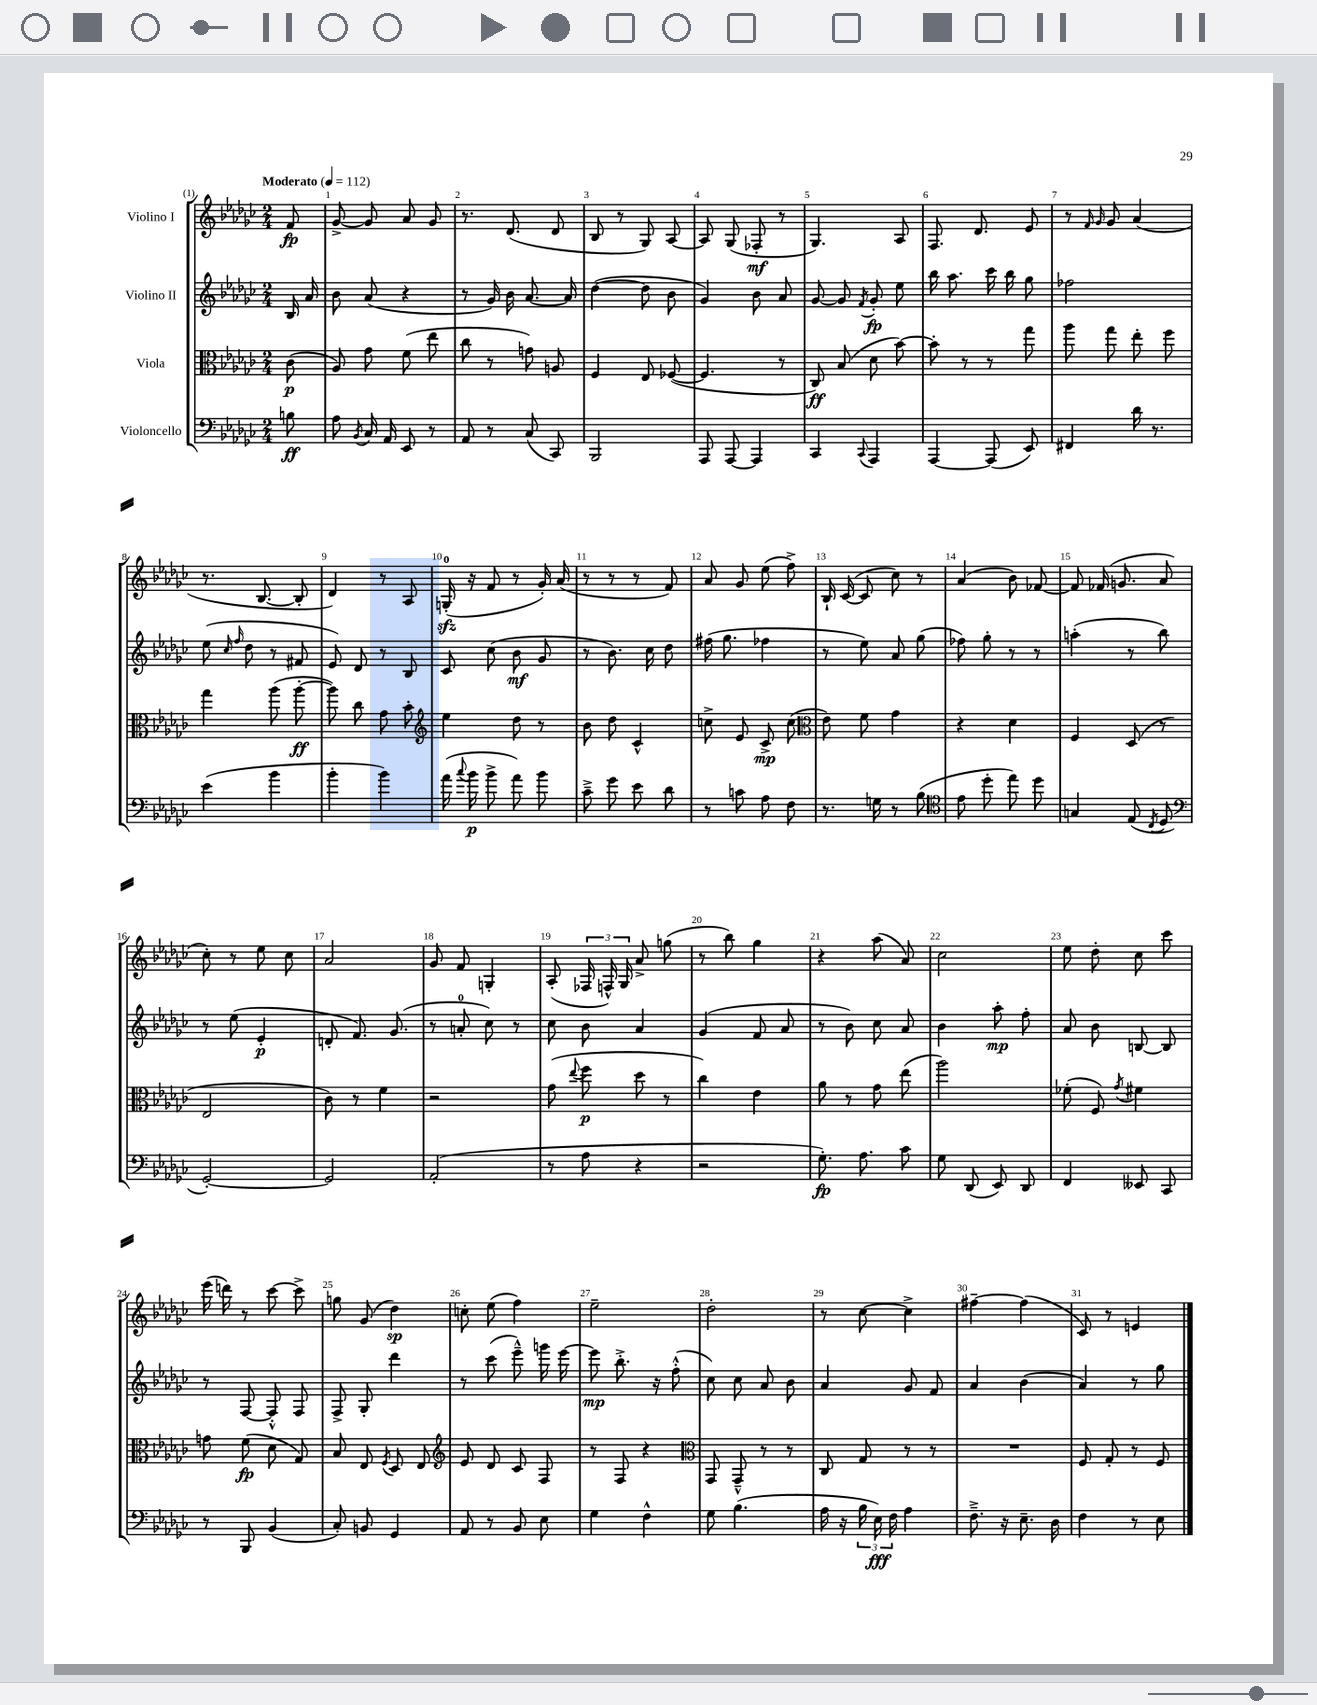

**kern	**dynam	**kern	**dynam	**kern	**dynam	**kern	**dynam
*part4	*part4	*part3	*part3	*part2	*part2	*part1	*part1
*staff4	*staff4	*staff3	*staff3	*staff2	*staff2	*staff1	*staff1
*I"Violoncello	*	*I"Viola	*	*I"Violino II	*	*I"Violino I	*
*clefF4	*	*clefC3	*	*clefG2	*	*clefG2	*
*k[b-e-a-d-g-c-]	*	*k[b-e-a-d-g-c-]	*	*k[b-e-a-d-g-c-]	*	*k[b-e-a-d-g-c-]	*
*M2/4	*	*M2/4	*	*M2/4	*	*M2/4	*
*MM112	*	*MM112	*	*MM112	*	*MM112	*
=	=	=	=	=	=	=	=
!	!	!	!	!	!	!LO:TX:a:B:t=Moderato	!
8Bn\	ff	(8c-\	p	16B-/	.	8f/	fp
.	.	.	.	16a-/	.	.	.
=1	=1	=1	=1	=1	=1	=1	=1
8A-\	.	8A-/)	.	8b-\	.	[8g-^/	.
8qBB-/	.	.	.	.	.	.	.
16C-/	.	8g-\	.	(8a-/	.	8g-/]	.
16AA-/	.	.	.	.	.	.	.
8EE-/	.	(8f\	.	4r	.	8a-/	.
8r	.	8ee-\	.	.	.	8g-/	.
=2	=2	=2	=2	=2	=2	=2	=2
8AA-/	.	8cc-\	.	8r	.	8.r	.
8r	.	8r	.	16g-/)	.	.	.
.	.	.	.	16b-\	.	(8.d-/	.
(8C-/	.	8gn\)	.	[8.a-/	.	.	.
8CC-/)	.	8An/	.	.	.	8d-/	.
.	.	.	.	16a-/]	.	.	.
=3	=3	=3	=3	=3	=3	=3	=3
2BBB-/	.	4F/	.	([4dd-\	.	8B-/	.
.	.	.	.	.	.	8r	.
.	.	8E-/	.	8dd-\]	.	8G-/)	.
.	.	([8F-X/	.	8b-\	.	[8A-/	.
=4	=4	=4	=4	=4	=4	=4	=4
8AAA-/	.	4.F-/]	.	4g-/)	.	8A-/]	.
[8AAA-/	.	.	.	.	.	(8G-/	.
4AAA-/]	.	.	.	8b-\	.	8F-X'/	mf
.	.	8r	.	8a-/	.	8r	.
=5	=5	=5	=5	=5	=5	=5	=5
4CC-/	.	8C-/)	ff	[8g-/	.	4.G-/)	.
.	.	(8B-/	.	8g-/]	.	.	.
8qqCC-/	.	.	.	8qf/	.	.	.
4AAA-/	.	8d-\	.	8g-'/	fp	.	.
.	.	[8b-\)	.	8ee-\	.	8A-/	.
=6	=6	=6	=6	=6	=6	=6	=6
[4AAA-/	.	8b-'\]	.	16bb-\	.	8.F/	.
.	.	.	.	8.aa-\	.	.	.
.	.	8r	.	.	.	.	.
.	.	.	.	.	.	8.d-/	.
(8AAA-/]	.	8r	.	16ccc-\	.	.	.
.	.	.	.	16bb-\	.	.	.
8EE-/)	.	8gg-\	.	8gg-\	.	8e-/	.
=7	=7	=7	=7	=7	=7	=7	=7
4FF#X/	.	8aa-\	.	2ff-X\	.	8r	.
.	.	.	.	.	.	16qqf/	.
.	.	.	.	.	.	16qqg-/	.
.	.	8gg-\	.	.	.	8g-/	.
16d-\	.	8ee-'\	.	.	.	(4a-/	.
8.r	.	.	.	.	.	.	.
.	.	8ff\	.	.	.	.	.
!!LO:LB:g=z
=8	=8	=8	=8	=8	=8	=8	=8
(4e-\	.	4gg-\	.	(8ee-\	.	8.r	.
.	.	.	.	16qqcc-/	.	.	.
.	.	.	.	16qqff/	.	.	.
.	.	.	.	8dd-\	.	.	.
.	.	.	.	.	.	[8.B-/	.
4b-\	.	(8aa-\	.	8r	.	.	.
.	.	[8aa-'\	ff	8f#X/	.	8B-'/]	.
=9	=9	=9	=9	=9	=9	=9	=9
4b-'\	.	8aa-\])	.	8e-/)	.	4d-/)	.
.	.	8cc-\	.	8d-/	.	.	.
4b-\)	.	8g-\	.	8r	.	8r	.
.	.	8b-'\	.	8B-/	.	8A-/	.
=10	=10	=10	=10	=10	=10	=10	=10
*	*	*clefG2	*	*	*	*	*
(16a-\	.	4ee-\	.	8c-/	.	(16Gnzz'/	.
8qqcc-/	.	.	.	.	.	.	.
16b-\	p	.	.	.	.	16r	.
8b-^\	.	.	.	(8cc-\	.	8f/	.
8a-\)	.	8dd-\	.	8b-\	mf	8r	.
8b-\	.	8r	.	8g-/	.	16g-'/)	.
.	.	.	.	.	.	(16a-/	.
=11	=11	=11	=11	=11	=11	=11	=11
8c-~^\	.	8b-\	.	8r	.	8r	.
8g-\	.	8dd-\	.	8.b-\)	.	8r	.
8e-\	.	4c-^^/	.	.	.	8r	.
.	.	.	.	16cc-\	.	.	.
8d-\	.	.	.	8dd-\	.	8f/)	.
=12	=12	=12	=12	=12	=12	=12	=12
8r	.	8ccn^\	.	(16ff#X\	.	8a-/	.
.	.	.	.	8.gg-\	.	.	.
8cn\	.	8e-/	.	.	.	8g-/	.
8A-\	.	8c-^/	mp	4ff-X\	.	(8ee-\	.
8F\	.	(8cc\	.	.	.	8ff^\)	.
=13	=13	=13	=13	=13	=13	=13	=13
*	*	*clefC3	*	*	*	*	*
8.r	.	8e-\)	.	8r	.	16B-`/	.
.	.	.	.	.	.	([16c-/	.
.	.	8f\	.	8ee-\)	.	8c-/]	.
16Gn\	.	.	.	.	.	.	.
8r	.	4g-\	.	8a-/	.	8cc-\)	.
(8B-\	.	.	.	(8gg-\	.	8r	.
=14	=14	=14	=14	=14	=14	=14	=14
*clefC4	*	*	*	*	*	*	*
8e-\	.	4r	.	8ff-X\)	.	(4a-/	.
8dd-'\	.	.	.	8gg-'\	.	.	.
8ee-\)	.	4d-\	.	8r	.	8b-\)	.
8dd-\	.	.	.	8r	.	[8f-X/	.
=15	=15	=15	=15	=15	=15	=15	=15
4Gn/	.	4F/	.	(4aan'\	.	8f-/]	.
.	.	.	.	.	.	(16f-X/	.
.	.	.	.	.	.	8.gn/	.
(8E-/	.	(8D-/	.	8r	.	.	.
8qC-/	.	.	.	.	.	.	.
8D-/	.	8r	.	8bb-\)	.	8a-/	.
!!LO:LB:g=z
=16	=16	=16	=16	=16	=16	=16	=16
*clefF4	*	*	*	*	*	*	*
[2GG-'/)	.	2E-/	.	8r	.	8cc-'\)	.
.	.	.	.	(8ee-\	.	8r	.
.	.	.	.	4e-'/	p	8ee-\	.
.	.	.	.	.	.	8cc-\	.
=17	=17	=17	=17	=17	=17	=17	=17
2GG-/]	.	8c-\)	.	8dn'/	.	2a-/	.
.	.	8r	.	8.f/)	.	.	.
.	.	4f\	.	.	.	.	.
.	.	.	.	(8.g-/	.	.	.
=18	=18	=18	=18	=18	=18	=18	=18
(2AA-'/	.	2r	.	8r	.	8g-/	.
.	.	.	.	8an'/	.	8f/	.
.	.	.	.	8cc-\)	.	4Gn'/	.
.	.	.	.	8r	.	.	.
=19	=19	=19	=19	=19	=19	=19	=19
8r	.	(8g-\	.	8cc-\	.	(8A-'/	.
.	.	8qqee-/	.	.	.	.	.
8A-\	.	8ff\	p	8b-\	.	24F-X/	.
.	.	.	.	.	.	24Fn^^/)	.
.	.	.	.	.	.	24G-/	.
4r	.	8dd-\	.	4a-/	.	8a-^/	.
.	.	8r	.	.	.	(8ggn\	.
=20	=20	=20	=20	=20	=20	=20	=20
2r	.	4cc-\)	.	(4g-/	.	8r	.
.	.	.	.	.	.	8bb-\)	.
.	.	4e-\	.	8f/	.	4gg-\	.
.	.	.	.	8a-/	.	.	.
=21	=21	=21	=21	=21	=21	=21	=21
8.G-'\)	fp	8a-\	.	8r	.	4r	.
.	.	8r	.	8b-\)	.	.	.
8.A-\	.	.	.	.	.	.	.
.	.	8g-\	.	8cc-\	.	(8aa-\	.
8c-\	.	(8ee-\	.	8a-/	.	8a-/)	.
=22	=22	=22	=22	=22	=22	=22	=22
8G-\	.	2aa-\)	.	4b-\	.	2cc-\	.
(8DD-/	.	.	.	.	.	.	.
8EE-/)	.	.	.	8aa-'\	mp	.	.
8DD-/	.	.	.	8ff'\	.	.	.
=23	=23	=23	=23	=23	=23	=23	=23
4FF/	.	(8f-X'\	.	8a-/	.	8ee-\	.
.	.	8F/)	.	8b-\	.	8dd-'\	.
.	.	8qg-/	.	.	.	.	.
8EE--X/	.	4f#X\	.	[8Bn/	.	8cc-\	.
8CC-/	.	.	.	8B/]	.	8ccc-\	.
!!LO:LB:g=z
=24	=24	=24	=24	=24	=24	=24	=24
8r	.	8gn\	.	8r	.	(16eee-\	.
.	.	.	.	.	.	16dddn\)	.
8BBB-/	.	(8f\	fp	[8F/	.	8r	.
(4BB-/	.	8d-\	.	8F'^^/]	.	[8ccc-\	.
.	.	8G-/)	.	8F/	.	8ccc-^\]	.
=25	=25	=25	=25	=25	=25	=25	=25
8C-'/)	.	8B-/	.	8F^/	.	8ggn\	.
8BBn/	.	8E-/	.	8G-'/	.	(8g-/	.
.	.	8qF/	.	.	.	.	.
4GG-/	.	8D-/	.	4ddd-\	.	4dd-\)	sp
.	.	8E-/	.	.	.	.	.
=26	=26	=26	=26	=26	=26	=26	=26
*	*	*clefG2	*	*	*	*	*
8AA-/	.	8e-/	.	8r	.	8ccn'\	.
8r	.	8d-/	.	(8ccc-\	.	(8ee-\	.
8BB-/	.	8c-/	.	8eee-~^^\)	.	4ff\)	.
8E-\	.	8F/	.	16gggn\	.	.	.
.	.	.	.	[16eee-\	.	.	.
=27	=27	=27	=27	=27	=27	=27	=27
4G-\	.	8r	.	8eee-\]	mp	2ee-~\	.
.	.	8F/	.	8.bb-'^\	.	.	.
4F^^\	.	4r	.	.	.	.	.
.	.	.	.	16r	.	.	.
.	.	.	.	(8ff'^^\	.	.	.
=28	=28	=28	=28	=28	=28	=28	=28
*	*	*clefC3	*	*	*	*	*
8G-\	.	8GG-/	.	8cc-\)	.	2dd-'\	.
(4.B-\	.	8GG-~^^/	.	8cc-\	.	.	.
.	.	8r	.	8a-/	.	.	.
.	.	8r	.	8b-\	.	.	.
=29	=29	=29	=29	=29	=29	=29	=29
16A-\	.	8C-/	.	4a-/	.	8r	.
16r	.	.	.	.	.	.	.
24B-\	.	8G-/	.	.	.	[8cc-\	.
24E-\)	fff	.	.	.	.	.	.
24F\	.	.	.	.	.	.	.
4A-\	.	8r	.	8g-/	.	4cc-^\]	.
.	.	8r	.	8f/	.	.	.
=30	=30	=30	=30	=30	=30	=30	=30
8.F~^\	.	2r	.	4a-/	.	[4ff#X~\	.
16r	.	.	.	.	.	.	.
8.E-~\	.	.	.	(4b-\	.	(4ff#\]	.
16D-\	.	.	.	.	.	.	.
=31	=31	=31	=31	=31	=31	=31	=31
4F\	.	8F/	.	4a-/)	.	8c-/)	.
.	.	8G-'/	.	.	.	8r	.
8r	.	8r	.	8r	.	4en/	.
8E-\	.	8F/	.	8gg-\	.	.	.
==	==	==	==	==	==	==	==
*-	*-	*-	*-	*-	*-	*-	*-
